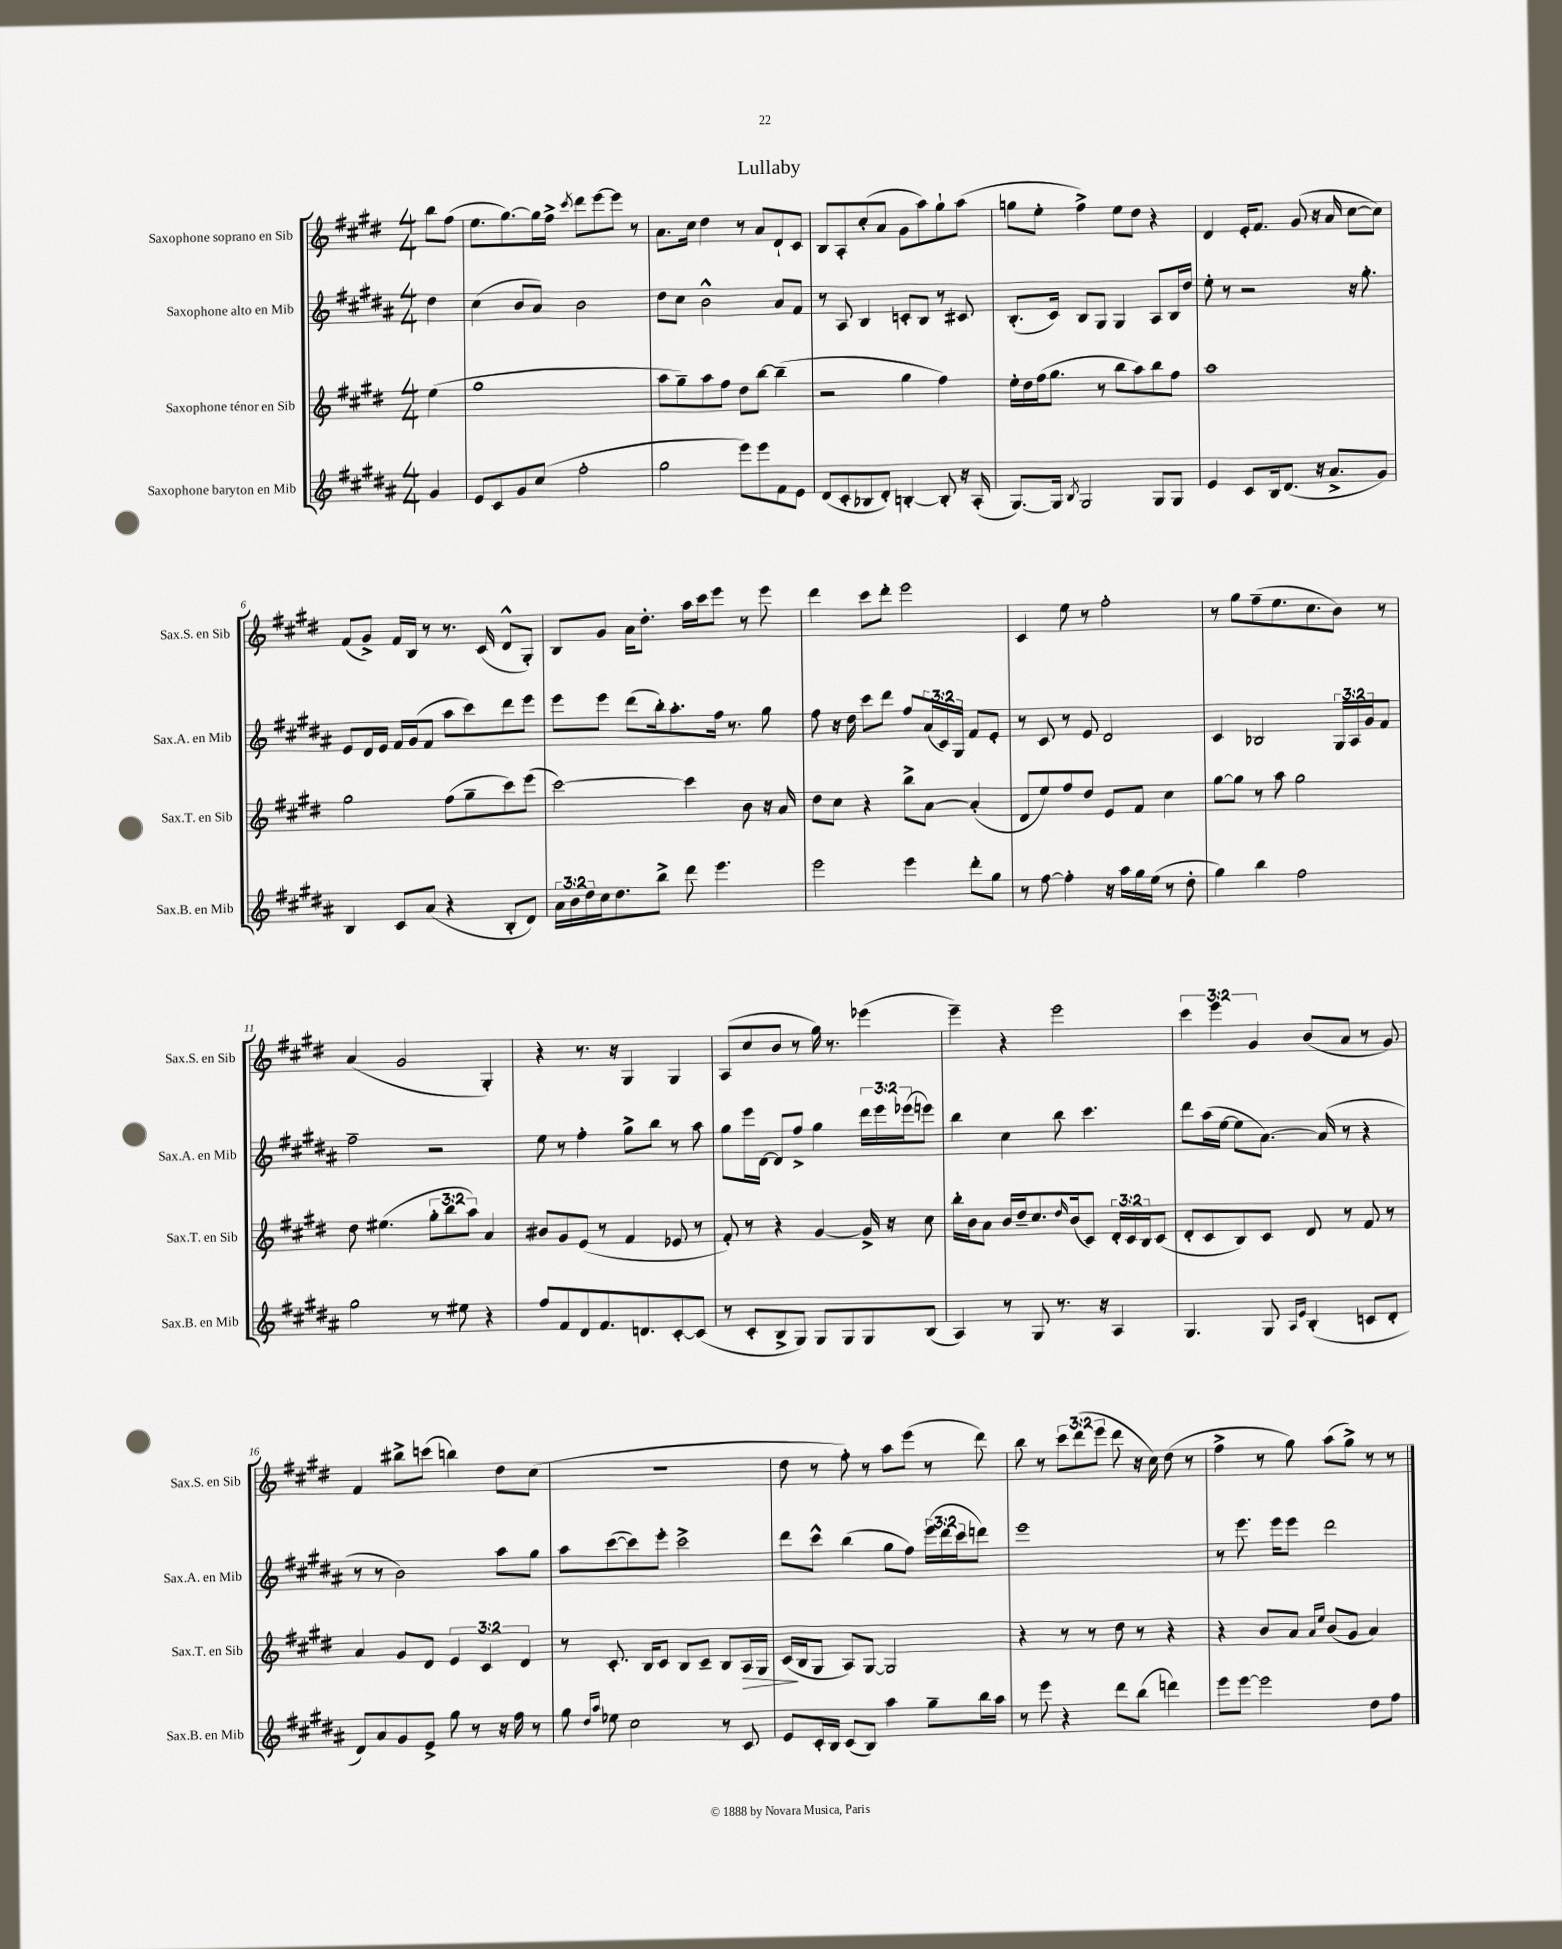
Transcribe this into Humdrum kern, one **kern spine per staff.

**kern	**kern	**dynam	**kern	**kern
*part4	*part3	*part3	*part2	*part1
*staff4	*staff3	*staff3	*staff2	*staff1
*I"Saxophone baryton en Mib	*I"Saxophone ténor en Sib	*	*I"Saxophone alto en Mib	*I"Saxophone soprano en Sib
*I'Sax.B. en Mib	*I'Sax.T. en Sib	*	*I'Sax.A. en Mib	*I'Sax.S. en Sib
*clefG2	*clefG2	*	*clefG2	*clefG2
*k[f#c#g#d#a#]	*k[f#c#g#d#]	*	*k[f#c#g#d#a#]	*k[f#c#g#d#]
*M4/4	*M4/4	*	*M4/4	*M4/4
=	=	=	=	=
4g#/	(4ee\	.	4dd#\	8bb\L
.	.	.	.	(8ff#\J
=1	=1	=1	=1	=1
8e/L	1gg#	.	(4cc#\	8.ee\L
8c#/	.	.	.	.
.	.	.	.	[8.gg#\)
8g#/	.	.	8b/L	.
(8cc#/J	.	.	8a#/J)	16gg#\L]
.	.	.	.	16ff#^\JJ
.	.	.	.	8qccc#/
2ff#'\	.	.	2b\	8ddd#\L
.	.	.	.	[8eee\
.	.	.	.	8eee\J]
.	.	.	.	8r
=2	=2	=2	=2	=2
2gg#\	8aa\L	.	8dd#\L	8.a\L
.	8gg#~\)	.	8cc#\J	.
.	.	.	.	16cc#\Jk
.	8aa\	.	2b^^\	4dd#\
.	8ff#\J	.	.	.
8eee\L)	8dd#\L	.	.	8r
8eee\	[8bb\J	.	.	8a/L
8f#\	(4bb~\]	.	8a#/L	8d#`/
8e\J	.	.	8f#/J	8c#/J
=3	=3	=3	=3	=3
(8d#/L	2r	.	8r	8B/L
8c#'/	.	.	8A#/	8A'/
8B-X/	.	.	4B/	(8cc#'/
8d#'/J)	.	.	.	8a/J
[4Bn'/	4gg#\	.	8cn'/L	8g#\L
.	.	.	8B/J	8aa\)
8B'/]	4ff#\)	.	8r	8gg#`\
16r	.	.	8c#X/	(8aa\J
(16A#'/	.	.	.	.
=4	=4	=4	=4	=4
[8.G#/L)	16ee'\LL	.	(8.B'/L	8ggn\L
.	16dd#\	.	.	.
.	(16ff#\J	.	.	8ee'\J
16G#/Jk]	8.gg#\J	.	16c#/Jk)	.
8qB/	.	.	.	.
2G#/	.	.	8B/L	4ff#^\)
.	8r	.	8G#/J	.
.	8bb\L	.	4G#/	8ee\L
.	8aa\)	.	.	8dd#\J
8G#/L	8bb\	.	8A#/L	4r
8G#/J	8ff#\J	.	16B/L	.
.	.	.	16dd#/JJ	.
=5	=5	=5	=5	=5
4e/	1aa	.	8ee'\	4d#/
.	.	.	8r	.
8c#/L	.	.	2r	16e'/KL
.	.	.	.	8.f#/J
16B/k	.	.	.	.
(8.d#/J	.	.	.	.
.	.	.	.	(8g#/
16r	.	.	.	16r
8.a#^/L	.	.	.	16a/
.	.	.	16r	[8cc#\L
.	.	.	8.gg#'\	.
8g#/J)	.	.	.	8cc#\J])
!!LO:LB:g=z
=6	=6	=6	=6	=6
4B/	2gg#\	.	8e/L	(8f#/L
.	.	.	16d#/L	8g#^/J)
.	.	.	16e/JJ	.
8c#/L	.	.	16f#/LL	16f#/LL
.	.	.	(16g#/J	16B/JJ
(8a#/J	.	.	8f#/J	8r
4r	(8ff#\L	.	8aa#\L	8.r
.	8gg#~\	.	8ccc#\)	.
.	.	.	.	(16c#/
8B'/L	8ccc#\)	.	8ddd#\	8d#^^/L
8d#/J)	(8eee\J	.	8eee\J	8G#'/J)
=7	=7	=7	=7	=7
24a#\LL	[2ccc#\)	.	8eee\L	8B/L
24b\	.	.	.	.
24dd#\	.	.	.	.
16cc#\J	.	.	8eee\J	8g#/J
8.dd#\	.	.	.	.
.	.	.	(8ddd#\L	16a\KL
.	.	.	.	8.dd#'\J
8bb^\J	.	.	16bb'\k)	.
.	.	.	8.aa#'\	.
8ddd#\	4ccc#\]	.	.	16aa\LL
.	.	.	.	16ccc#\J
4.eee\	.	.	16ff#\Jk	8eee\J
.	.	.	8.r	.
.	8b\	.	.	8r
.	16r	.	8gg#\	8eee\
.	16a/	.	.	.
=8	=8	=8	=8	=8
2eee\	8dd#\L	.	8ff#\	4ddd#\
.	8cc#\J	.	16r	.
.	.	.	16dd#\	.
.	4r	.	8ccc#\L	8ccc#\L
.	.	.	8ddd#\J	8ddd#'\J
4eee\	8bb^\L	.	8ff#/L	2eee\
.	[8a\J	.	(24a#/L	.
.	.	.	24c#/)	.
.	.	.	24G#/JJ	.
8ddd#'\L	(4a'/]	.	8f#/L	.
8gg#\J	.	.	8e'/J	.
=9	=9	=9	=9	=9
8r	8d#/L	.	8r	4c#/
[8ff#\	8ee/)	.	8c#/	.
4ff#'\]	8ff#/	.	8r	8ee\
.	8dd#/J	.	8e/	8r
16r	8e/L	.	2d#/	2ff#'\
16aa#\LL	.	.	.	.
16gg#\	8f#/J	.	.	.
(16ee\JJ	.	.	.	.
8r	4cc#\	.	.	.
8dd#'\	.	.	.	.
=10	=10	=10	=10	=10
4gg#\)	[8gg#\L	.	4c#/	8r
.	8gg#\J]	.	.	8gg#\L
4bb\	8r	.	2B-X/	(8ff#~\
.	8aa\	.	.	8.ee\
2ff#\	2gg#\	.	.	.
.	.	.	.	8.cc#\
.	.	.	24G#/LL	8b\J)
.	.	.	24A#/	.
.	.	.	24g#/J	.
.	.	.	8f#/J	8r
!!LO:LB:g=z
=11	=11	=11	=11	=11
2gg#\	8dd#\	.	2ff#~\	(4a/
.	(4.ee#X\	.	.	.
.	.	.	.	2g#/
8r	12gg#'\L	.	2r	.
.	12bb\	.	.	.
8ee#X\	.	.	.	.
.	12aa\J)	.	.	.
4r	4a/	.	.	4G#'/)
=12	=12	=12	=12	=12
8ff#/L	8b#X/L	.	8ee\	4r
8f#/	8g#/	.	8r	.
8d#/	(8e/J	.	4ff#'\	8.r
8.f#/	8r	.	.	.
.	.	.	.	16r
.	4f#/	.	8gg#^\L	4G#/
8.dn/	.	.	.	.
.	.	.	8bb\J	.
[8c#'/	8e-X/	.	8r	4G#/
(8c#/J]	8r	.	8aa#\	.
=13	=13	=13	=13	=13
8r	8f#'/)	.	8gg#\L	(8A/L
8c#'/L	8r	.	16eee\L	8cc#/
.	.	.	[16d#\JJ	.
8B^/	4r	.	8d#/L]	8b/J
8G#/J)	.	.	8ff#^/J	8r
8G#/L	[4g#/	.	4gg#\	16gg#\)
.	.	.	.	8.r
8G#/	.	.	.	.
8G#/	16g#^/]	.	24ddd#\LL	(4eee-X\
.	.	.	24eee\	.
.	16r	.	.	.
.	.	.	(24eee-X\J	.
(8B/J	8cc#\	.	8eeen\J)	.
=14	=14	=14	=14	=14
4A#/)	16bb'\LL	.	4bb\	4eee~\)
.	16b\J	.	.	.
.	8a\J	.	.	.
8r	16b/LL	.	4cc#\	4r
.	16dd#~/J	.	.	.
8G#/	8.cc#/	.	.	.
8.r	.	.	8bb\	2eee\
.	16qqdd#/	.	.	.
.	(16b/k	.	.	.
.	8c#/J)	.	4.ccc#\	.
16r	.	.	.	.
4A#/	24d#'/LL	.	.	.
.	24c#/	.	.	.
.	24B/J	.	.	.
.	(8c#/J	.	.	.
=15	=15	=15	=15	=15
4.G#/	8d#'/L	.	8ddd#\L	6ccc#\
.	8c#/	.	(16aa#\L	.
.	.	.	.	6eee\
.	.	.	[16ee\JJ	.
.	8B/)	.	8ee\L]	.
.	.	.	.	6g#/
8G#/	8c#/J	.	[8.a#\J)	.
16qqA#/LL	.	.	.	.
16qqe/JJ	.	.	.	.
(4B'/	8d#/	.	.	(8b/L
.	.	.	(16a#/]	.
.	8r	.	8r	8a/J
8cn/L	8f#/	.	4r	8r
8d#'/J	8r	.	.	8g#/)
!!LO:LB:g=z
=16	=16	=16	=16	=16
8d#/L)	4a/	.	8r	4f#/
8a#/	.	.	8r	.
8g#/	8g#/L	.	2b\)	8bb#X^\L
8e^/J	8d#/J	.	.	(8cccn\J
8gg#\	6e/	.	.	4bbn\)
8r	.	.	.	.
.	6c#/	.	.	.
16r	.	.	8aa#\L	8dd#\L
16ff#\	.	.	.	.
.	6d#/	.	.	.
8r	.	.	8gg#\J	(8cc#\J
=17	=17	=17	=17	=17
8gg#\	8r	.	8aa#\L	1r
16qqdd#/LL	.	.	.	.
16qqaa#/JJ	.	.	.	.
8ee-X\	8.c#'/	.	([8ccc#\	.
2cc#\	.	.	8ccc#\])	.
.	16B/KL	.	.	.
.	8c#/J	.	8eee'\J	.
.	8B/L	.	2ccc#^\	.
.	8c#~/J	.	.	.
8r	8B/L	.	.	.
!	!	!LO:HP:b	!	!
8c#/	16A/L	>	.	.
.	16G#/JJ	.	.	.
=18	=18	=18	=18	=18
8e/L	(16c#/LL	.	8ddd#\L	8dd#\
.	16B/J	]	.	.
16c#'/L	8G#/J	.	8ccc#^^\J	8r
16B/JJ	.	.	.	.
(8c#/L	8A/L)	.	(4bb\	8ff#'\)
8B/J)	[8G#/J	.	.	8r
4aa#\	2G#/]	.	8gg#\L	8aa\L
.	.	.	8ff#\J)	(8eee\J
8gg#~\L	.	.	(24eee\LL	8r
.	.	.	24ddd#\	.
.	.	.	24ccc#\J	.
16bb\L	.	.	8dddn\J)	8ddd#\)
16aa#\JJ	.	.	.	.
=19	=19	=19	=19	=19
8r	4r	.	1eee	8bb\
8eee\	.	.	.	8r
4r	8r	.	.	12ccc#\L
.	.	.	.	(12ddd#\
.	8r	.	.	.
.	.	.	.	12eee\J
8ddd#\L	8dd#\	.	.	8ddd#\
(8bb\J	8r	.	.	16r
.	.	.	.	16cc#\)
4dddn\)	4r	.	.	(8dd#\
.	.	.	.	8r
=20	=20	=20	=20	=20
8eee\L	4r	.	8r	4ff#^\
[8eee\J	.	.	8.eee\	.
2eee\]	8b/L	.	.	8r
.	.	.	16eee\KL	.
.	8a/J	.	8eee\J	8gg#\)
.	16qqa/LL	.	.	.
.	16qqee/JJ	.	.	.
.	(8b/L	.	2ddd#\	(8aa\L
.	8g#/J	.	.	8gg#^\J)
8dd#\L	4a/)	.	.	8r
8ff#\J	.	.	.	8r
==	==	==	==	==
*-	*-	*-	*-	*-
